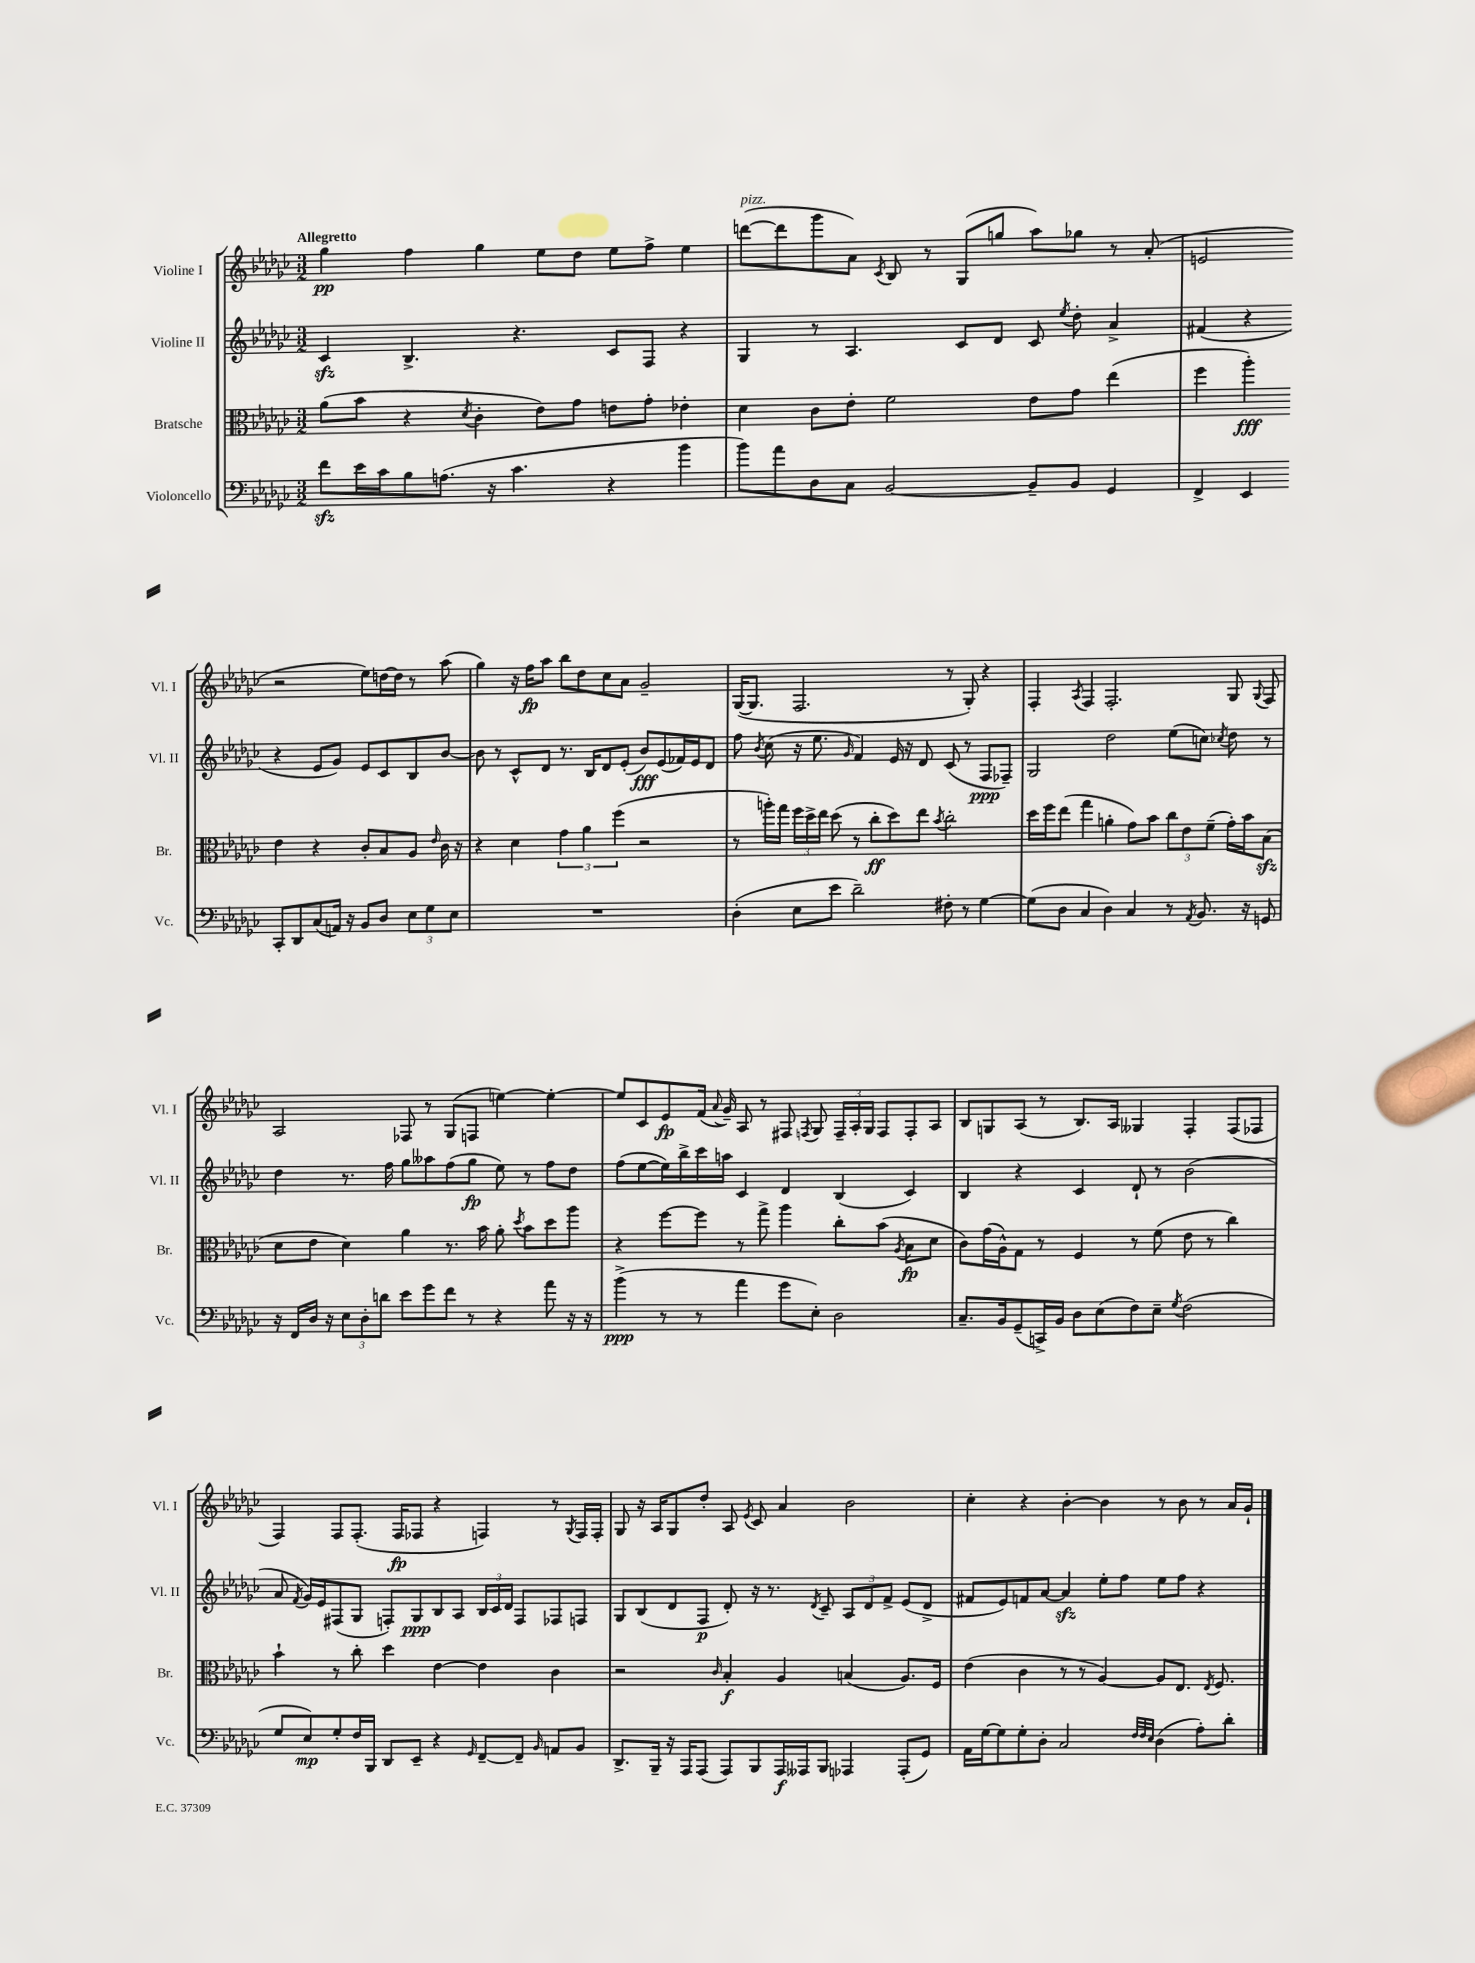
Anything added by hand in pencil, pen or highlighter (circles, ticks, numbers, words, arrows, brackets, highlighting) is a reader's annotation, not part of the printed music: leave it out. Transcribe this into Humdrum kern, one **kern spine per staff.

**kern	**kern	**kern	**kern
*staff4	*staff3	*staff2	*staff1
*clefF4	*clefC3	*clefG2	*clefG2
*k[b-e-a-d-g-c-]	*k[b-e-a-d-g-c-]	*k[b-e-a-d-g-c-]	*k[b-e-a-d-g-c-]
*M3/2	*M3/2	*M3/2	*M3/2
8f\L	(8a-\L	4c-/	4gg-\
16e-\L	8b-\J	.	.
16c-\J	.	.	.
8B-\	4r	4.B-^/	4ff\
(8.A\J	.	.	.
.	8qd-/	.	.
.	4c-'\	.	4gg-\
16r	.	.	.
4.c-\	.	4.r	.
.	8e-\L)	.	8ee-\L
.	8g-\J	.	8dd-\J
4r	8e\L	8c-/L	8ee-\L
.	8g-'\J	8F/J	8ff^\J
4b-\	4e-'\	4r	4ee-\
=	=	=	=
8b-\L)	4d-\	4G-/	([8ddd\L
8a-\	.	.	8ddd\]
8D-\	8c-\L	8r	8ggg-\
8C-\J	8e-'\J	4.A-/	8a-\J)
.	.	.	8qc-/
[2BB-/	2f\	.	8B-/
.	.	.	8r
.	.	8c-/L	(8G-/L
.	.	8d-/J	8gg/J
8BB-~/]L	8e-\L	8c-/	8aa-\L)
.	.	8qee-/	.
8BB-/J	8g-\J	8dd-'\	8gg-\J
4GG-/	(4ee-\	4a-^/	8r
.	.	.	(8a-'/
=	=	=	=
4FF^/	4ff\	(4f#/	2e/
4EE-/	4aa-'\)	4r	.
8CC-'/L	4e-\	4r	2r
8DD-/	.	.	.
(8C-/	4r	8e-/L	.
16AA/Jk)	.	8g-/J)	.
16r	.	.	.
8BB-/L	8c-'/L	8e-/L	8ee-\L)
8D-/J	8B-/	8c-/	[16dd\L
.	.	.	16dd\]JJ
12E-\L	8A-/J	8B-/	8r
12G-\	.	.	.
.	16qqe-/	.	.
.	16c-\	[8b-/J	(8aa-\
12E-\J	.	.	.
.	16r	.	.
=	=	=	=
1.r	4r	8b-\]	4gg-\)
.	.	8r	.
.	4d-\	8c-^^/L	16r
.	.	.	16ff\LK
.	.	8d-/J	8aa-\J
.	6g-\	8.r	8bb-\L
.	.	.	8dd-\
.	6a-\	.	.
.	.	16B-/LK	.
.	.	8d-/	8cc-\
.	(6ff\	.	.
.	.	(8e-'/J	8a-\J
.	2r	8b-/L)	2g-~/
.	.	(8e-/	.
.	.	16f-/L)	.
.	.	16e-/J	.
.	.	8d-/J	.
=	=	=	=
(4D-'\	8r	8ff\	([16G-/LK
.	.	.	8.G-/]J
.	.	8qb-/	.
.	16aa'\LL)	(8cc-\	.
.	16gg-\JJ	.	.
8E-\L	24ff\LL	16r	2.F/
.	24dd-^\	.	.
.	.	8.ee-\	.
.	24ee-\JJ	.	.
8e-\J	(8dd-\	.	.
.	.	16qqg-/	.
2d-~\)	8r	4f/)	.
.	8cc-'\L	.	.
.	8dd-\)	16e-/	.
.	.	16r	.
.	8ee-\J	8d-/	.
.	8qb-/	.	.
8F#'\	2cc-'\	(8c-/	8r
8r	.	8r	8G-'/)
[4G-\	.	8F/L	4r
.	.	8F-~/J)	.
=	=	=	=
(8G-\]L	16dd-\LL	2G-/	4F'/
.	16ff\J	.	.
8D-\J	(8ee-\J	.	.
.	.	.	8qA-/
4C-/	4gg-\	.	4F/
4D-\)	4a'\	2dd-\	2.F'/
4C-/	8g-\L)	.	.
.	8b-\J	.	.
8r	12cc-\L	(8ee-\L	.
.	12e-\	.	.
8qAA-/	.	.	.
8.BB-/	.	8cc\J)	.
.	(12f~\J	.	.
.	.	8qcc-/	.
.	16g-'\LL)	8dd-\	8G-/
16r	16b-\J	.	.
.	.	.	8qqG-/
8GG/	(8B-\J	8r	8F/
=	=	=	=
16r	8d-\L	4dd-\	2A-/
16FF/LL	.	.	.
16D-/JJ	8e-\J	.	.
16r	.	.	.
12E-\L	4d-\)	8.r	.
12D-'\	.	.	.
12d\J	.	.	.
.	.	16ff\	.
8e-\L	4a-\	8gg-\L	8F-/
8g-\	.	8aa--\	8r
8f\J	8.r	(8ff\	(8G-/L
8r	.	8gg-\J	8F/J
.	16b-\	.	.
4r	8a-'\	8ee-\)	[4ee\)
.	8qdd-/	.	.
.	8b-\L	8r	.
8a-\	8dd-\	8ff\L	4ee'\_
16r	8aa-\J	8dd-\J	.
16r	.	.	.
=	=	=	=
(4b-^\	4r	(8ff\L	8ee/]L
.	.	[8ee-\	8c-/
8r	[8ff\L	16ee-\]L)	8e-/
.	.	16bb-^\	.
8r	8ff\]J	16ccc-\	(16f/Jk
.	.	.	8qqa-/
.	.	16aa\JJ	16g-~/)
4a-\	8r	4c-/	8A-/
.	8gg-^\	.	8r
8g-\L	4aa-\	4d-/	8F#/
.	.	.	8qF/
8E-'\J)	.	.	8G-/
2D-\	8cc-'\L	(4B-/	24F~/LL
.	.	.	24A-'/
.	.	.	24G-/JJ
.	(8b-\J	.	8F/L
.	8qA-/	.	.
.	8B-\L	4c-/)	8F'/
.	8d-\J	.	8A-/J
=	=	=	=
8.C-~/L	8c-\L)	4B-/	8B-/L
.	(16g-\L	.	8G/
16BB-/k	16A-^^\J)	.	.
(8GG-~/	8G-\J	4r	(8A-/J
16CC^/L)	8r	.	8r
16BB-/JJ	.	.	.
8D-\L	4F/	4c-/	8.B-/L)
(8E-\	.	.	.
.	.	.	16A-/Jk
8F\)	8r	8d-`/	4G--/
8E-~\J	(8f\	8r	.
8qG-/	.	.	.
(2F\	8e-\	(2b-\	4F'/
.	8r	.	.
.	4cc-\)	.	(8F/L
.	.	.	8F-/J
=	=	=	=
8G-/L	4b-`\	8a-/	4F/)
.	.	8qf/	.
8E-/)	.	16g-/LL)	.
.	.	16e-/J	.
8G-'/	8r	(8F#/	8F/L
16F/L	8cc-'\	8G-/J	(8.F'/J
16BBB-/JJ	.	.	.
8DD-/L	4dd-\	8F'/L)	.
.	.	.	16F/LK
8EE-~/J	.	8G-/	8F-/J
4r	[4e-\	8B-/	4r
.	.	8A-/J	.
16qqGG-/	.	.	.
[8FF~/L	4e-\]	24B-/LL	4F/)
.	.	24c-/	.
.	.	24d-/JJ	.
8FF~/]J	.	8F/L	.
16qqBB-/	.	.	.
8AA/L	4c-\	8F-/	8r
.	.	.	8qG-/
8BB-/J	.	8F/J	16F/LL
.	.	.	16F'/JJ
=	=	=	=
8.DD-^/L	2r	8G-/L	8G-/
.	.	(8B-/	16r
16BBB-~/Jk	.	.	16A-/LK
16r	.	8d-/	8G-/
16AAA-/LK	.	.	.
(8AAA-/J	.	8F/J	8dd-'/J
.	16qqc-/	.	.
8AAA-/L)	4B-'/	8d-'/)	8A-/
.	.	.	8qe-/
8BBB-/	.	16r	8c-/
.	.	8.r	.
16AAA-/L	4A-/	.	4a-/
16AAA--/J	.	.	.
.	.	8qd-/	.
8BBB-/J	.	8c-~/	.
4AAA-/	(4B/	12A-/L	2b-\
.	.	12d-/	.
.	.	12f^/J	.
(8AAA-'/L	8.A-/L)	(8e-/L	.
8GG-/J)	.	8d-^/J	.
.	16F/Jk	.	.
=	=	=	=
16AA-\LL	(4e-\	8f#/L	4cc-'\
[16G-\J	.	.	.
8G-\]	.	8e-/)	.
8G-'\	4c-\	8f/	4r
8D-'\J	.	[8a-/J	.
2C-/	8r	4a-/]	[4b-'\
.	8r	.	.
.	[4A-/)	8ee-'\L	4b-\]
.	.	8ff\J	.
32qqF/LLL	.	.	.
32qqF/	.	.	.
32qqE-/JJJ	.	.	.
(4D-\	8A-/]L	8ee-\L	8r
.	8.E-/J	8ff\J	8b-\
8A-'\L)	.	4r	8r
.	8qE-/	.	.
.	8.F/	.	.
8d-'\J	.	.	16a-/LL
.	.	.	16g-`/JJ
==	==	==	==
*-	*-	*-	*-
